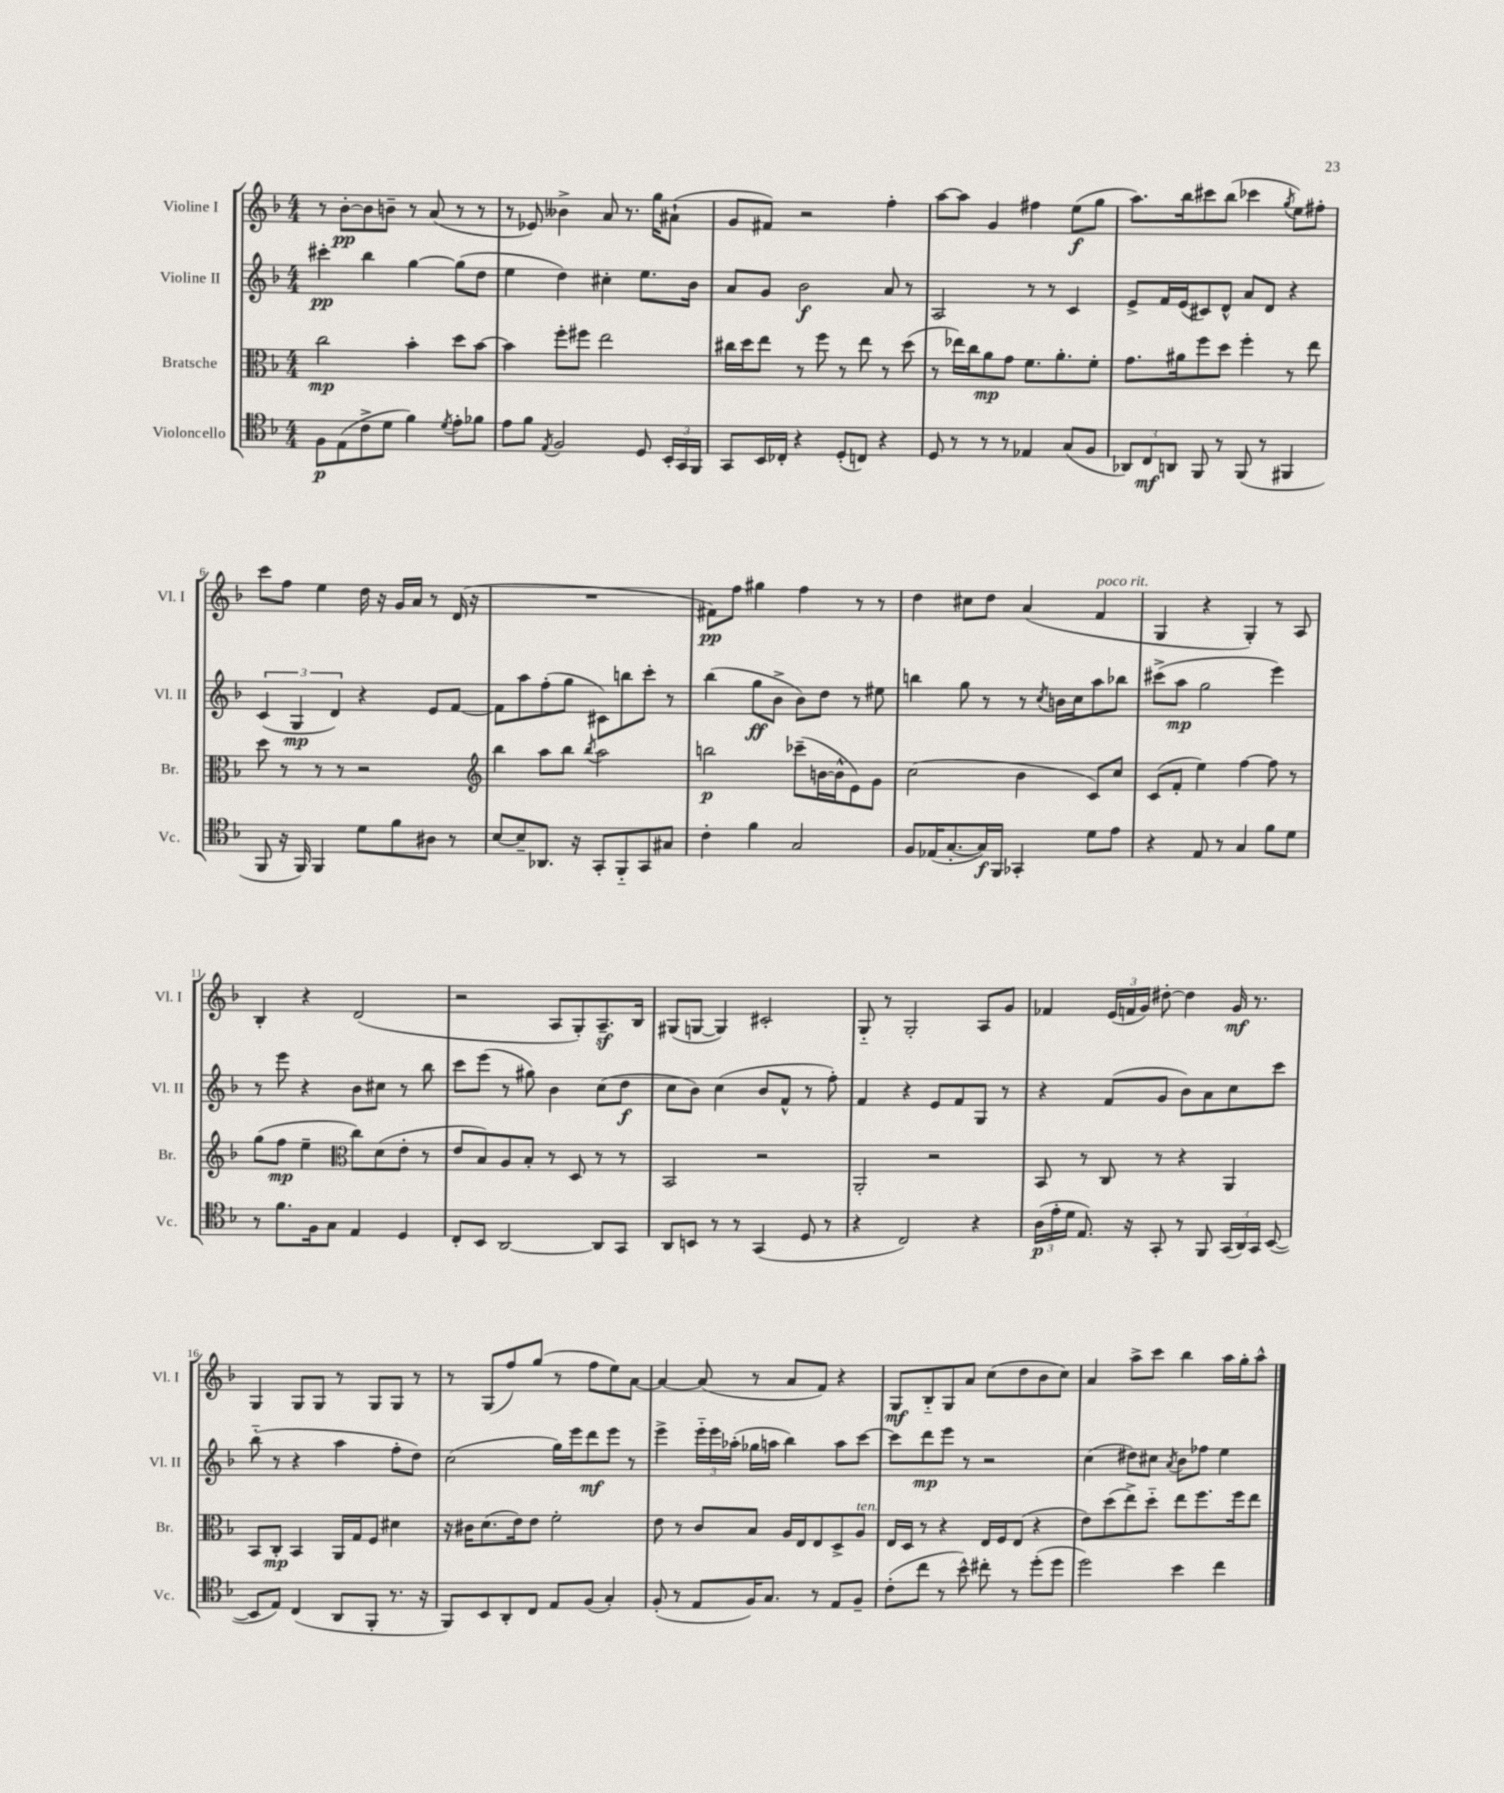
<<
\new StaffGroup <<
\new Staff = "s0" \with { instrumentName = "Violine I" shortInstrumentName = "Vl. I" } {
    \clef treble \key f \major \numericTimeSignature \time 4/4
    \autoBeamOff r8 bes'8[~-.\pp bes'8 b'8]-- r8 a'8( r8 r8 |
    r8 ees'8) beses'4-> a'8 r8. g''16[ ais'8]-!( |
    g'8[ fis'8]) r2 f''4-. |
    a''8[~ a''8] g'4 fis''4 e''8[\f( g''8] |
    a''8.[) bes''16 cis'''8 bes''8]( ces'''4 \acciaccatura { g''8 } e''8[) fis''8]-. |
    c'''8[ f''8] e''4 d''16 r16 g'16[ a'16] r8 d'16( r16 |
    R1 |
    fis'8[\pp) f''8] gis''4 f''4 r8 r8 |
    d''4 cis''8[ d''8] a'4( f'4^\markup { \italic "poco rit." } |
    g4 r4 g4-.) r8 a8 |
    bes4-. r4 d'2( |
    r2 a8[ g8-.) a8.--\sf bes16] |
    gis8[( g8]~ g4) cis'2-. |
    g8-_ r8 g2-. a8[ g'8] |
    fes'4 \tuplet 3/2 { e'16[( f'16 g'16]) } dis''8~-. dis''4 g'16\mf r8. |
    g4 g8[ g8] r8 g8[ g8] r8 |
    r8 g8[( f''8) g''8]( r8 f''8[ e''8) a'8]~ |
    a'4~ a'8( r8 a'8[ f'8]) r4 |
    g8[\mf bes8-_ g8 a'8] c''8[( d''8 bes'8 c''8]) |
    a'4 a''8[-> c'''8] bes''4 a''16[ g''16-. a''8]-^ \bar "|." |
}
\new Staff = "s1" \with { instrumentName = "Violine II" shortInstrumentName = "Vl. II" } {
    \clef treble \key f \major \numericTimeSignature \time 4/4
    \autoBeamOff cis'''4-.\pp bes''4 g''4~ g''8[( d''8] |
    e''4 d''4) cis''4-. e''8.[ bes'16] |
    a'8[ g'8] bes'2\f a'8 r8 |
    a2 r8 r8 c'4 |
    e'8[-> f'16 e'16( cis'8) d'8]-^ a'8[ d'8] r4 |
    \tuplet 3/2 { c'4( g4\mp d'4) } r4 e'8[ f'8]~ |
    f'8[ a''8 f''8-.( g''8] cis'8[) b''8 c'''8]-. r8 |
    bes''4( g''8[\ff bes'8]-> bes'8[) d''8] r8 eis''8 |
    b''4 g''8 r8 r8 \acciaccatura { c''8 } b'16[ c''16 a''8 bes''8] |
    cis'''8[->( a''8]\mp g''2 e'''4) |
    r8 e'''8 r4 bes'8[ cis''8] r8 bes''8 |
    c'''8[ e'''8]( r8 gis''8) bes'4 c''8[( d''8]\f |
    c''8[ bes'8]) c''4( bes'8[ f'8]-^ r8 f''8-.) |
    f'4 r4 e'8[ f'8 g8] r8 |
    r4 f'8[( g'8] bes'8[) a'8 c''8 c'''8] |
    bes''8-_( r8 r4 a''4 f''8[-. d''8]) |
    c''2( g''16[) e'''16 d'''8\mf e'''8] r8 |
    e'''4-> \tuplet 3/2 { e'''16[-_ e'''16 aes''16]-.( } ges''16[ a''16] bes''4) a''8[ c'''8]~ |
    c'''8[ d'''8\mp e'''8] r8 r2 |
    c''4( dis''8[) cis''8] \acciaccatura { a'8 } bes'8[ fes''8] e''4 \bar "|." |
}
\new Staff = "s2" \with { instrumentName = "Bratsche" shortInstrumentName = "Br." } {
    \clef alto \key f \major \numericTimeSignature \time 4/4
    \autoBeamOff c''2\mp bes'4-. d''8[ bes'8]~ |
    bes'4 f''8[-. fis''8] e''2 |
    cis''16[ d''16 e''8] r8 f''8 r8 e''8 r8 d''8( |
    r8 ees''16[) c''16 a'8\mp g'8] f'8.[ a'8.-. f'8]-. |
    g'8.[ ais'16 f''8 d''8] f''4-. r8 e''8 |
    d''8 r8 r8 r8 r2 |
    \clef treble bes''4 a''8[ bes''8] \acciaccatura { bes''8 } a''2 |
    b''2\p ces'''8[--( b'16~ b'16-^ e'8) g'8] |
    c''2( bes'4 c'8[) c''8] |
    c'8[( f'8]-. e''4) f''4~ f''8 r8 |
    g''8[( f''8]\mp e''4-- \clef alto c''8[) d'8( e'8]-. r8 |
    e'8[ bes8) a8 bes8]-. r8 d8 r8 r8 |
    bes,2 r2 |
    a,2-. r2 |
    bes,8 r8 c8 r8 r4 a,4 |
    bes,8[ c8]-.\mp bes,4 a,16[ g16 f8] dis'4 |
    r16 cis'16[ d'8.( e'16) e'8] f'2-. |
    e'8 r8 c'8[ bes8] a16[ e16 e8 d8-> a8]^\markup { \italic "ten." } |
    e16[ d16] r8 r4 e16[ f16 e8]( r4 |
    e'8[) d''8( e''8->) d''8]-_ e''8[ f''8. f''16 e''8] \bar "|." |
}
\new Staff = "s3" \with { instrumentName = "Violoncello" shortInstrumentName = "Vc." } {
    \clef tenor \key f \major \numericTimeSignature \time 4/4
    \autoBeamOff f8[\p e8( c'8-> d'8] f'4) \acciaccatura { d'8 } e'8[-. fes'8] |
    e'8[ f'8] \acciaccatura { e8 } f2 d8 \tuplet 3/2 { bes,16[-. g,16 f,16] } |
    g,8[ bes,16 ces16]-. r4 d8[-.( c8]) r4 |
    d8 r8 r8 r8 ees4 g8[( f8] |
    \tuplet 3/2 { aes,8[) c8\mf a,8] } f,8 r8 f,8( r8 fis,4 |
    f,8 r16 f,16) f,4 d'8[ f'8 ais8] r8 |
    bes8[~ bes8-- aes,8.] r16 g,8[-. f,8-_ g,8 gis8] |
    c'4-. f'4 g2 |
    f8[ ees16( g8.~-. g16\f) f,16] ges,4-. d'8[ e'8] |
    r4 e8 r8 g4 f'8[ d'8] |
    r8 f'8.[ f16 g8] e4 d4 |
    c8[-. bes,8] a,2~ a,8[ g,8] |
    a,8[ b,8] r8 r8 g,4( d8 r8 |
    r4 c2) r4 |
    \tuplet 3/2 { a16[\p( e'16-. d'16] } e8.) r16 g,8-. r8 f,8 \tuplet 3/2 { g,16[( a,16) g,16] } bes,8~( |
    bes,8[ e8]) c4( a,8[ f,8]-. r8. r16 |
    f,8[) bes,8 a,8-. c8] e8[ f8]( g4-.) |
    f8-.( r8 e8[ f16) g8.] r8 e8[ f8]-- |
    c'8[-.( c''8] r8 bes'8-^) cis''8-. r8 d''8[-.( d''8] |
    d''2) bes'4 c''4 \bar "|." |
}
>>
>>
